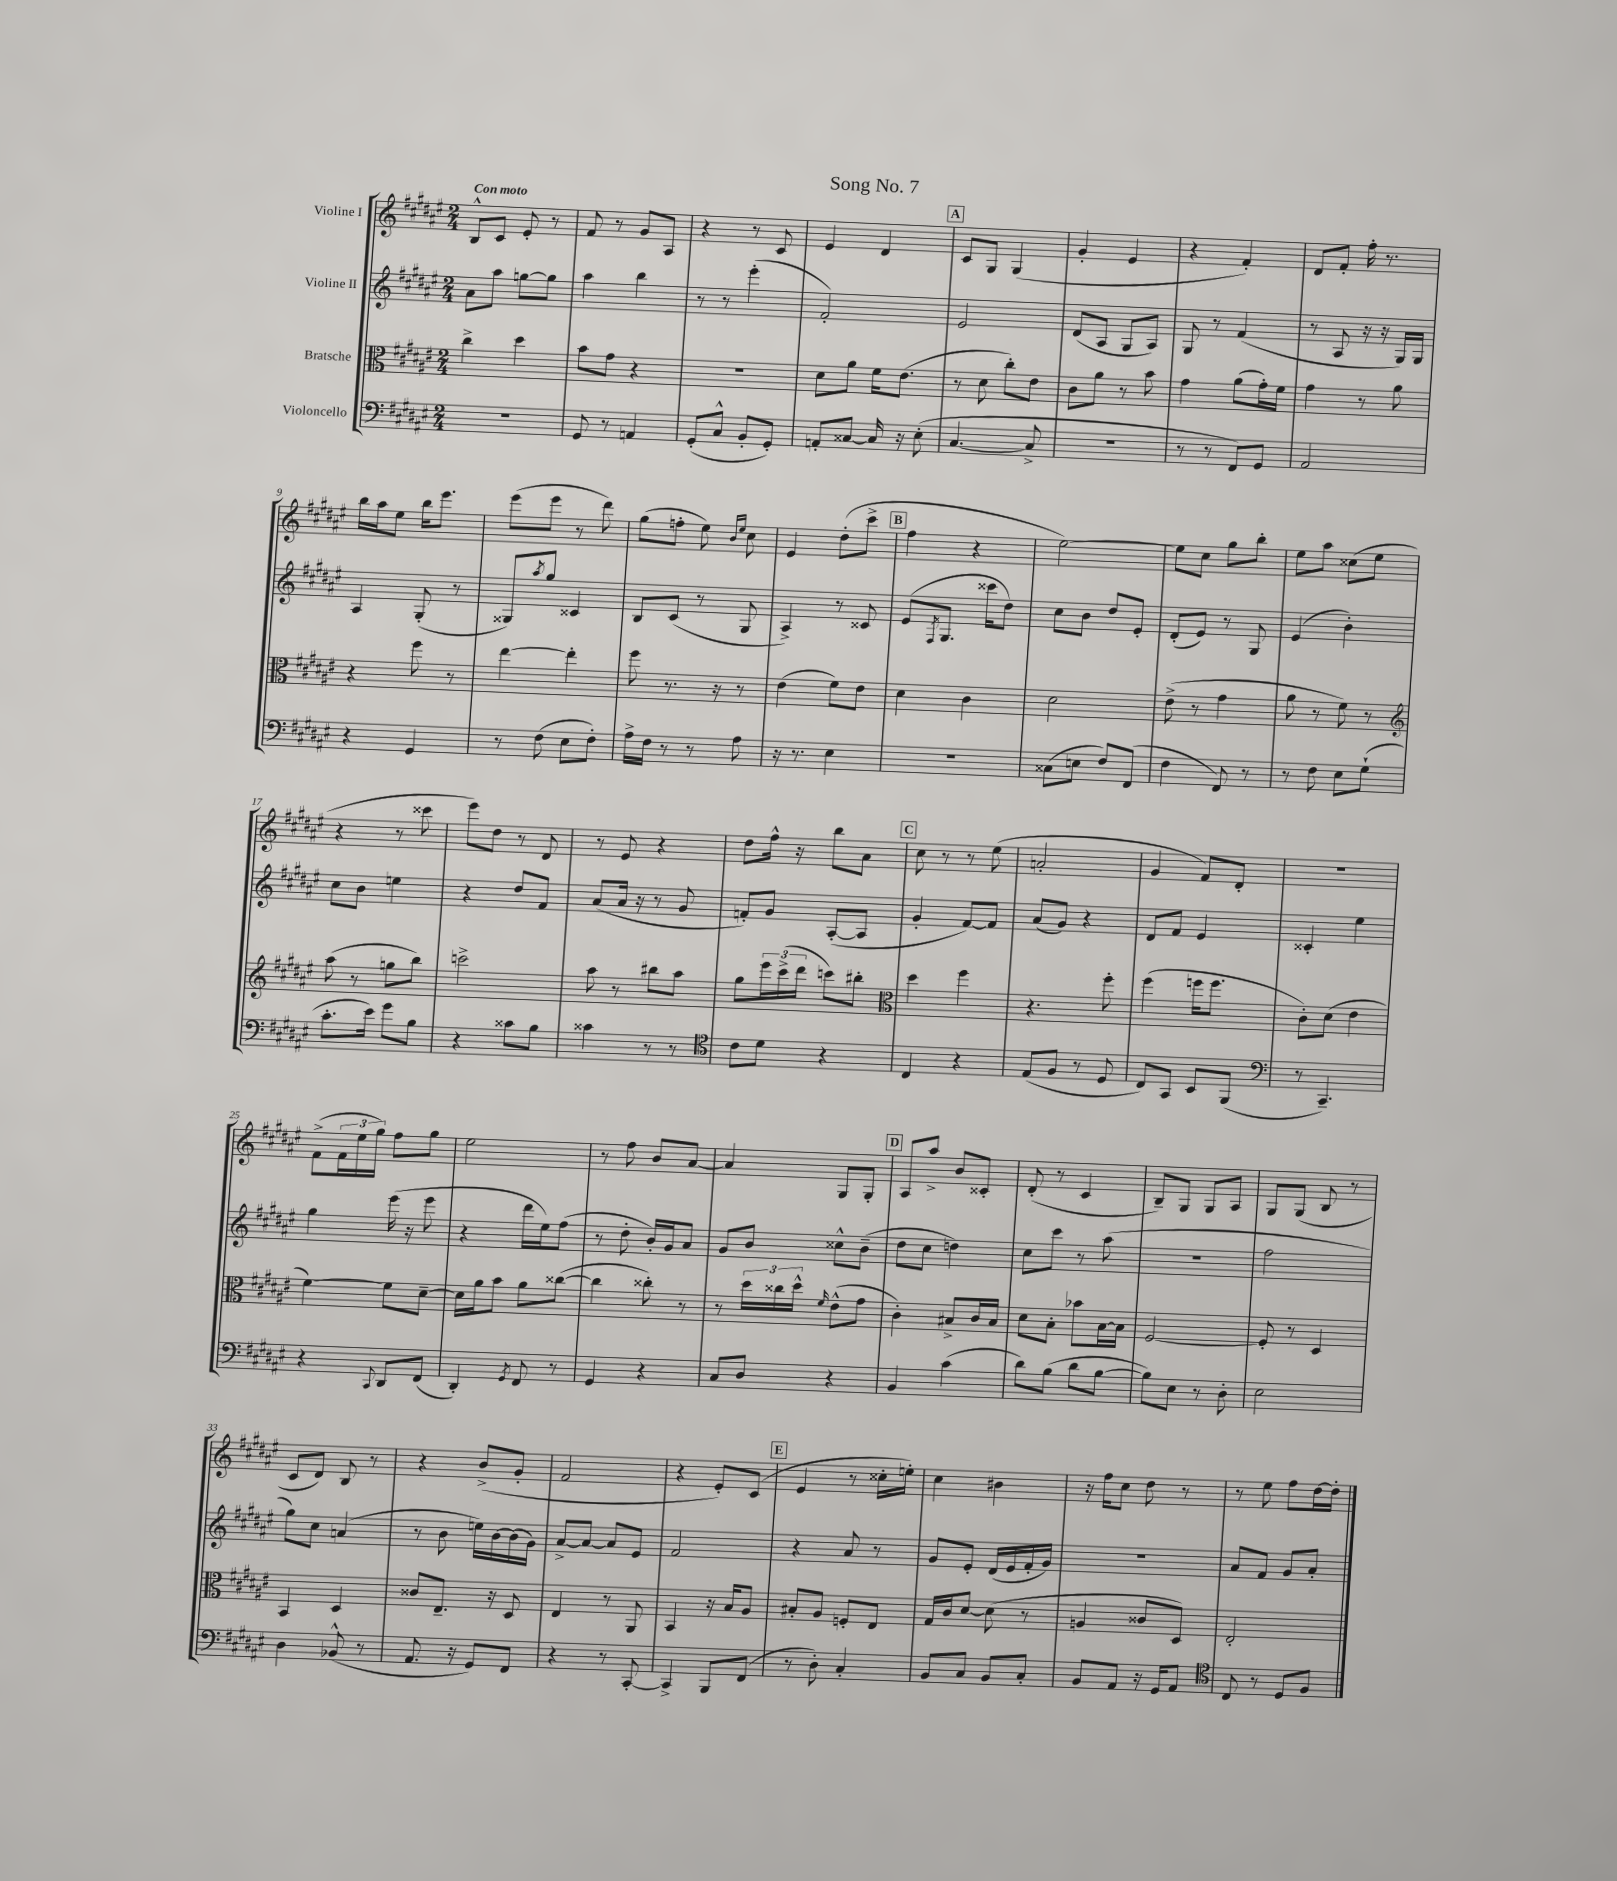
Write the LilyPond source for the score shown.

\header { title = "Song No. 7" }
<<
\new StaffGroup <<
\new Staff = "s0" \with { instrumentName = "Violine I" } {
    \clef treble \key fis \major \numericTimeSignature \time 2/4 \tempo "Con moto"
    b8-^ cis'8 eis'8-. r8 |
    fis'8 r8 gis'8 ais8 |
    r4 r8 cis'8 |
    eis'4 dis'4 |
    \mark \markup { \box "A" } cis'8 gis8 gis4( |
    gis'4-. eis'4 |
    r4 fis'4-.) |
    dis'8 fis'8-. fis''16-. r8. |
    b''16 ais''16 eis''8 b''16 eis'''8. |
    eis'''8( eis'''8 r8 dis'''8) |
    gis''8( f''8-. eis''8) \grace { b'16 eis''16 } cis''8 |
    eis'4 dis''8-.( cis'''8-> |
    \mark \markup { \box "B" } fis''4 r4 |
    eis''2~) |
    eis''8 cis''8 gis''8 b''8-. |
    eis''8 ais''8 cisis''8( eis''8 |
    r4 r8 cisis'''8 |
    eis'''8) dis''8 r8 dis'8 |
    r8 eis'8 r4 |
    dis''8 fis''16-^ r16 b''8 ais'8 |
    \mark \markup { \box "C" } cis''8 r8 r8 eis''8( |
    a'2-. |
    gis'4 fis'8) dis'8-. |
    R2 |
    fis'8->( \tuplet 3/2 { fis'16 eis''16 gis''16) } fis''8 gis''8 |
    eis''2 |
    r8 fis''8 b'8 ais'8~ |
    ais'4 gis8 gis8-. |
    \mark \markup { \box "D" } ais8 ais''8-> b'8 cisis'8-. |
    dis'8-.( r8 cis'4 |
    b8--) gis8 gis8 ais8 |
    gis8 gis8( b8 r8 |
    cis'8 dis'8) b8 r8 |
    r4 b'8->( gis'8-. |
    fis'2 |
    r4 eis'8-.) cis'8( |
    \mark \markup { \box "E" } eis'4 r8 cisis''16-. e''16-.) |
    cis''4 bis'4 |
    r16 fis''16 cis''8 dis''8 r8 |
    r8 eis''8 fis''8 dis''16~ dis''16-. \bar "|." |
}
\new Staff = "s1" \with { instrumentName = "Violine II" } {
    \clef treble \key fis \major \numericTimeSignature \time 2/4
    ais'8 ais''8 g''8~ g''8 |
    ais''4 b''4 |
    r8 r8 eis'''4-.( |
    fis'2-.) |
    \mark \markup { \box "A" } eis'2 |
    dis'8( ais8 gis8 ais8) |
    gis8 r8 fis'4( |
    r8 ais8 r16 r16 gis16) gis16 |
    ais4 gis8-.( r8 |
    gisis8) \acciaccatura { ais''8 } gis''8 cisis'4 |
    b8 cis'8( r8 gis8 |
    ais4->) r8 cisis'8 |
    \mark \markup { \box "B" } eis'8( \acciaccatura { fis8 } gis8. cisis'''16 dis''8) |
    cis''8 b'8 dis''8 eis'8-. |
    dis'8-.( eis'8) r8 gis8 |
    eis'4( b'4-.) |
    cis''8 b'8 e''4 |
    r4 dis''8 fis'8 |
    ais'8( ais'16 r16 r8 gis'8 |
    f'8-.) gis'8 ais8~-.( ais8 |
    \mark \markup { \box "C" } gis'4-. fis'8~) fis'8 |
    ais'8( gis'8) r4 |
    dis'8 fis'8 eis'4 |
    cisis'4-. eis''4 |
    gis''4 eis'''16( r16 eis'''8 |
    r4 dis'''16 eis''16) fis''8( |
    r8 dis''8-. b'16-.) gis'16 ais'8 |
    gis'8 b'8 cisis''8-^ b'8--( |
    \mark \markup { \box "D" } dis''8 cis''8 d''4) |
    cis''8 cis'''8 r8 ais''8( |
    R2 |
    fis''2 |
    gis''8) cis''8 a'4( |
    r8 b'8 e''16) b'16~ b'16( gis'16) |
    ais'8~-> ais'8~ ais'8 eis'8 |
    fis'2 |
    \mark \markup { \box "E" } r4 ais'8 r8 |
    gis'8 eis'8-. dis'16( eis'16 fis'16-. gis'16) |
    R2 |
    ais'8 fis'8 gis'8 ais'8-. \bar "|." |
}
\new Staff = "s2" \with { instrumentName = "Bratsche" } {
    \clef alto \key fis \major \numericTimeSignature \time 2/4
    cis''4-> dis''4 |
    b'8 gis'8 r4 |
    R2 |
    dis'8 ais'8 fis'16 eis'8.( |
    \mark \markup { \box "A" } r8 dis'8 cis''8-.) eis'8 |
    cis'8 ais'8 r8 b'8 |
    gis'4 ais'8( gis'16-.) fis'16 |
    gis'4 r8 ais'8 |
    r4 fis''8 r8 |
    eis''4~ eis''4-. |
    fis''8 r8. r16 r8 |
    eis'4( fis'8) eis'8 |
    \mark \markup { \box "B" } dis'4 cis'4 |
    dis'2 |
    eis'8->( r8 gis'4 |
    ais'8 r8 fis'8) r8 |
    \clef treble ais''8( r8 g''8 b''8) |
    c'''2-> |
    ais''8 r8 bis''8 ais''8 |
    gis''8 \tuplet 3/2 { eis'''16 cis'''16->( dis'''16 } c'''8) bis''8-. |
    \mark \markup { \box "C" } \clef alto dis''4 fis''4 |
    r4. fis''8-. |
    fis''4( f''16 f''8. |
    cis'8-.) dis'8( eis'4 |
    fis'4~) fis'8 dis'8~-- |
    dis'16 ais'16 b'8 ais'8 cisis''8~( |
    cisis''4 cisis''8-.) r8 |
    r8 \tuplet 3/2 { dis''16 cisis''16 dis''16-^ } \grace { fis'16 } eis'8-^( gis'8 |
    \mark \markup { \box "D" } cis'4-.) bis8-> cis'16 bis16 |
    dis'8 b8-. bes'8 b16~ b16 |
    fis2~ |
    fis8-. r8 dis4 |
    b,4 dis4 |
    cisis'8 eis8.-- r16 dis8 |
    eis4 r8 ais,8 |
    b,4 r16 b16 ais8 |
    \mark \markup { \box "E" } bis8-. ais8 f8-. eis8 |
    gis16 cis'16 dis'8~ dis'8( r8 |
    a4 cisis'8 dis8) |
    eis2-. \bar "|." |
}
\new Staff = "s3" \with { instrumentName = "Violoncello" } {
    \clef bass \key fis \major \numericTimeSignature \time 2/4
    R2 |
    gis,8 r8 a,4 |
    gis,8-.( cis8-^ b,8-. gis,8-.) |
    a,8-. cisis8~ cisis16 r16 eis8-.( |
    \mark \markup { \box "A" } cis4.~ cis8-> |
    r2 |
    r8 r8 fis,8) gis,8 |
    ais,2 |
    r4 gis,4 |
    r8 fis8( eis8 fis8-.) |
    ais16-> fis16 r8 r8 ais8 |
    r16 r8. eis4 |
    \mark \markup { \box "B" } r2 |
    cisis8( e8 fis8) fis,8( |
    fis4 fis,8) r8 |
    r8 fis8 eis8 gis8-!( |
    cis'8.-. eis'16) gis'8 b8 |
    r4 cisis'8 b8 |
    cisis'4 r8 r8 |
    \clef tenor cis'8 dis'8 r4 |
    \mark \markup { \box "C" } cis4 r4 |
    eis8( fis8 r8 dis8 |
    cis8) gis,8 b,8 fis,8( |
    \clef bass r8 cis,4.--) |
    r4 \appoggiatura { cis,8 } dis,8 fis,8( |
    dis,4-.) \acciaccatura { gis,8 } fis,8 r8 |
    gis,4 r4 |
    cis8 dis8 r4 |
    \mark \markup { \box "D" } b,4 cis'4( |
    dis'8) b8( dis'8 b8~ |
    b8) eis8 r8 dis8-. |
    eis2 |
    dis4 bes,8-^( r8 |
    ais,8. r16 gis,8) fis,8 |
    r4 r8 cis,8~-. |
    cis,4-> b,,8 fis,8( |
    \mark \markup { \box "E" } r8 dis8-.) cis4-. |
    b,8 cis8 b,8 cis8-. |
    b,8 ais,8 r16 gis,16 ais,8 |
    \clef tenor cis8 r8 dis8 fis8 \bar "|." |
}
>>
>>
